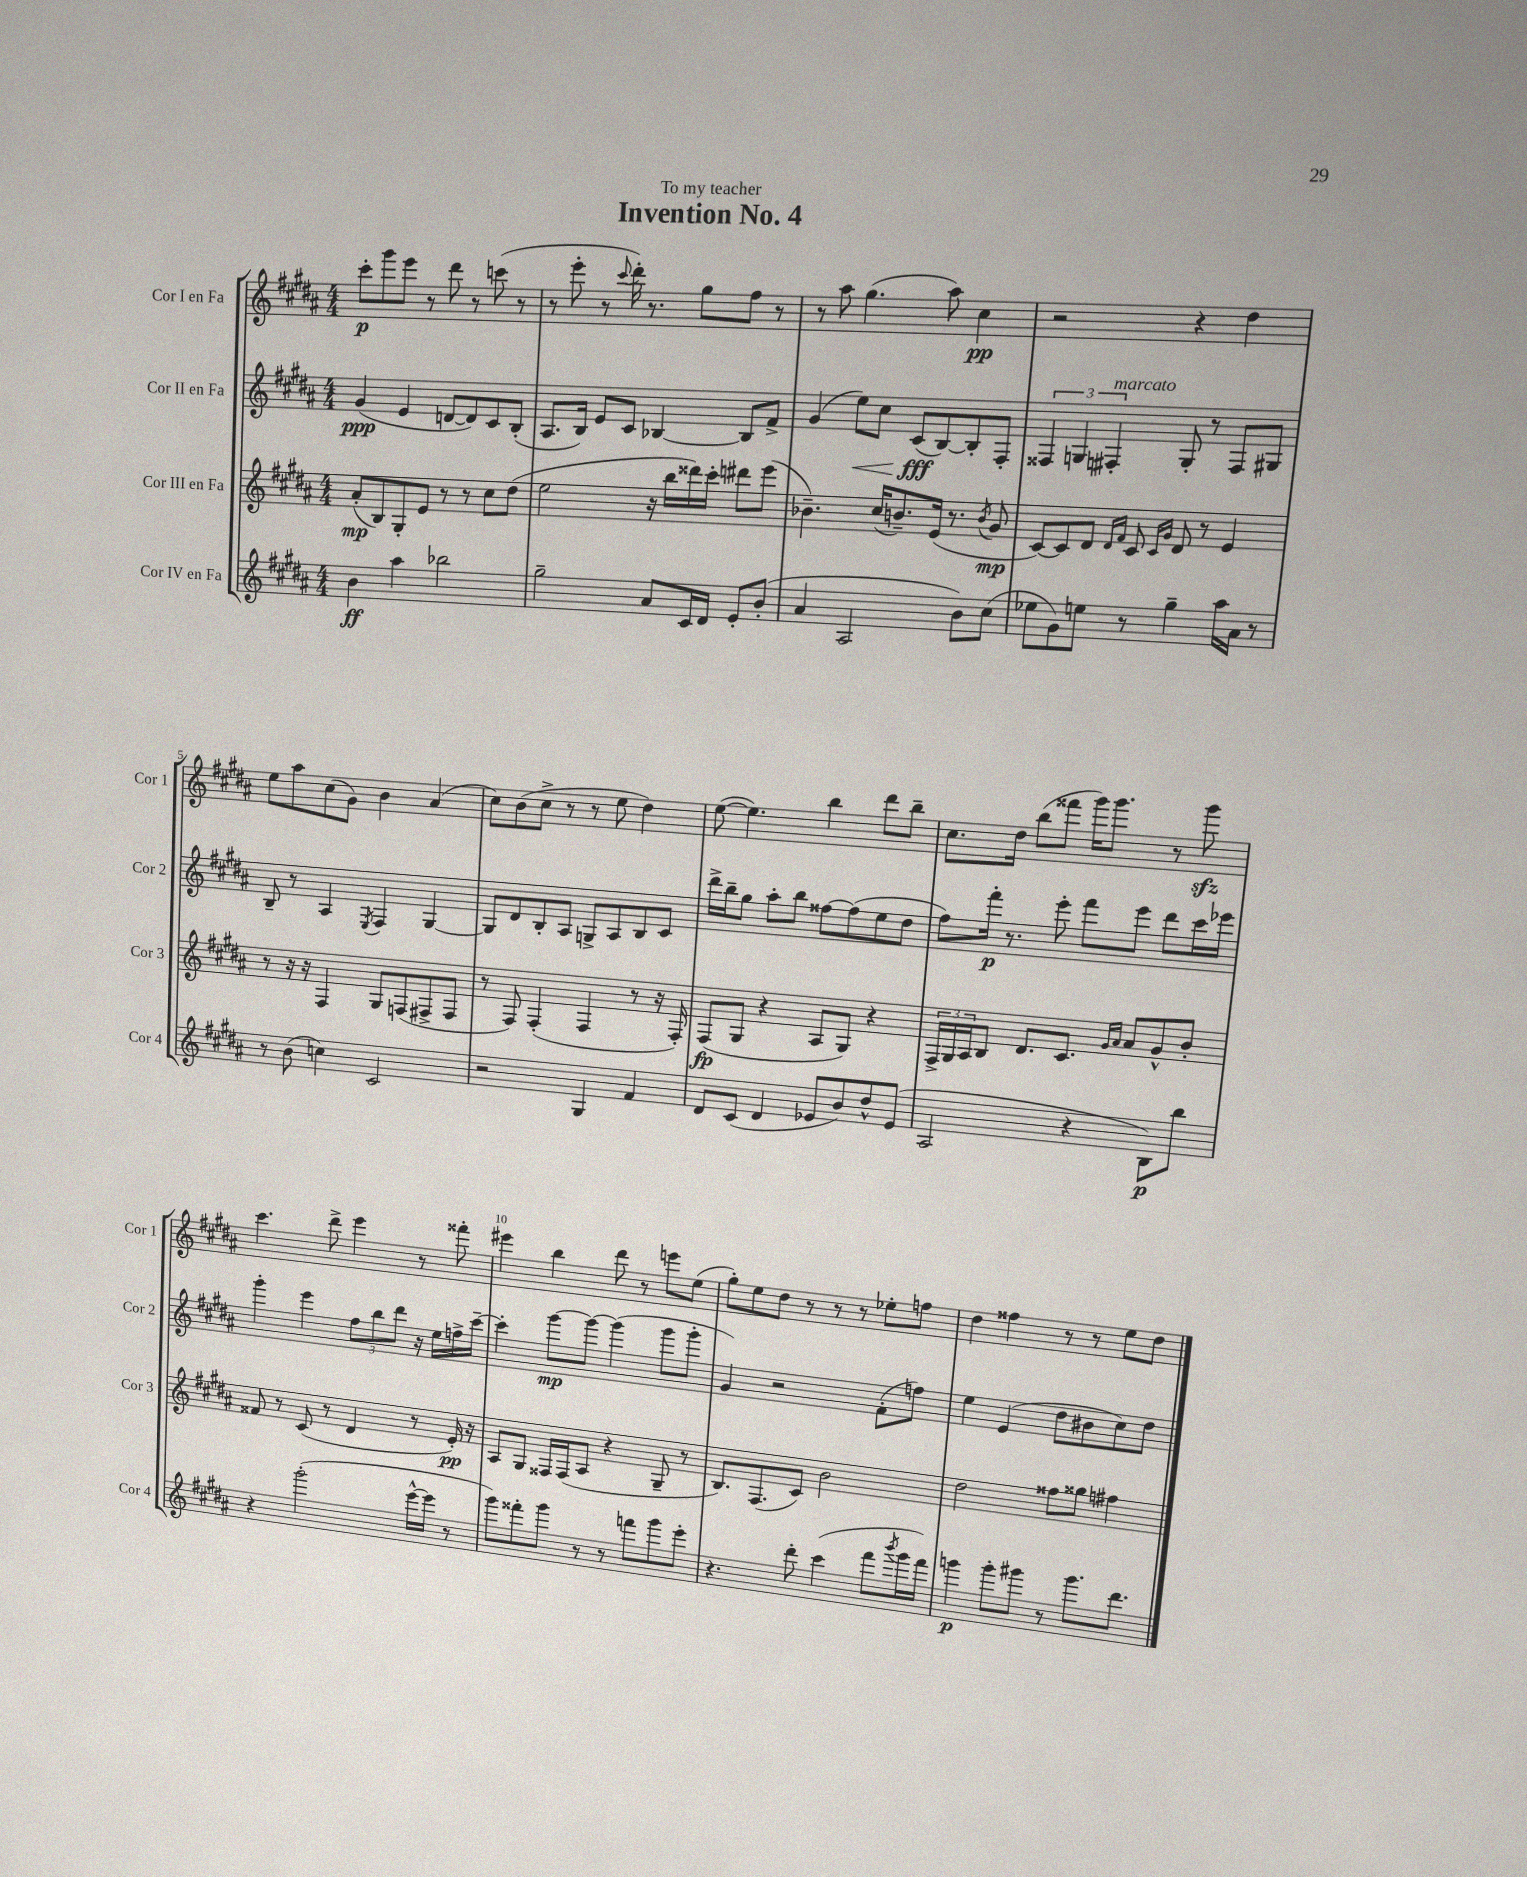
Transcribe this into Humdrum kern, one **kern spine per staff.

**kern	**kern	**kern	**kern
*staff4	*staff3	*staff2	*staff1
*clefG2	*clefG2	*clefG2	*clefG2
*k[f#c#g#d#a#]	*k[f#c#g#d#a#]	*k[f#c#g#d#a#]	*k[f#c#g#d#a#]
*M4/4	*M4/4	*M4/4	*M4/4
4b\	(8a#'/L	(4g#/	8ccc#'\L
.	8B/)	.	8ggg#\
4aa#\	8G#'/	4e/	8eee\J
.	8e/J	.	8r
2bb-\	8r	[8d/L	8ddd#\
.	8r	8d/])	8r
.	8cc#\L	8c#/	(8ccc\
.	(8dd#\J	(8B'/J	8r
=	=	=	=
2gg#~\	2ee\	8.A#/L	8r
.	.	.	8eee'\
.	.	16B/Jk)	.
.	.	8e/L	8r
.	.	.	8qqccc#/
.	.	8c#/J	16ddd#'\)
.	.	.	8.r
8a#/L	16r	[4B-/	.
.	16bb\LL	.	.
16c#/L	16ddd##\)	.	8gg#\L
16d#/JJ	16ccc#'\JJ	.	.
8e'/L	8ddd#\L	8B-/]L	8ff#\J
(8b'/J	(8eee\J	8f#^/J	8r
=	=	=	=
4a#/	4.b-~\)	(4g#/	8r
.	.	.	8aa#\
2A#/	.	8ee\L)	(4.gg#\
.	(16cc#/LK	8cc#\J	.
.	8.b~/)	.	.
.	.	(8c#/L	.
.	(16e/Jk	[8B/)	8aa#\)
.	8.r	.	.
8b\L)	.	8B'/]	4cc#\
.	8qb/	.	.
(8cc#\J	8g#/	8F#'/J	.
=	=	=	=
8ee-\L	[8c#/L)	6F##/	2r
8g#\)	8c#/]	.	.
.	.	6G/	.
8ee\J	8d#/J	.	.
.	.	6F#'/	.
.	16qqd#/LL	.	.
.	16qqf#/JJ	.	.
8r	8c#/	.	.
.	16qqc#/LL	.	.
.	16qqg#/JJ	.	.
4gg#~\	8d#/	8G'/	4r
.	8r	8r	.
16aa#\LL	4e/	8F#/L	4dd#\
16a#\JJ	.	.	.
8r	.	8G#/J	.
=	=	=	=
8r	8r	8B~/	8ee\L
(8b\	16r	8r	8aa#\
.	16r	.	.
4cc\)	4F#/	4A#/	(8cc#\
.	.	.	8g#\J)
.	.	8qE/	.
2c#/	8G#/L	4F#/	4b\
.	(8F/	.	.
.	8F#^/	[4G#/	(4a#/
.	8F#/J	.	.
=	=	=	=
2r	8r	8G#/]L	8cc#\L)
.	8F#/)	8d#/	(8b\
.	(4F#'/	8B'/	8cc#^\J
.	.	8A#/J	8r
4G#/	4F#/	8G^/L	8r
.	.	8A#/	8ee\
4f#/	8r	8B/	4dd#\)
.	16r	8c#/J	.
.	16F#'/)	.	.
=	=	=	=
8d#/L	(8F#/L	16ddd#^\LL	([8ee\
.	.	16bb~\J	.
(8c#/J	8G#/J	8gg#\J	4.ee\])
4d#/	4r	8aa#'\L	.
.	.	8bb\J	.
8e-/L	8A#/L	[8ff##\L	4bb\
8b/)	8G#/J)	(8ff##\]	.
8dd#^^/	4r	8ee\	8ddd#\L
(8e-/J	.	8dd#\J	8bb~\J
=	=	=	=
2A#/	24F#^/LL	8ff#\L)	8.cc#\L
.	24G#/	.	.
.	24A#/J	.	.
.	8B/J	16fff#'\Jk	.
.	.	8.r	16dd#\Jk
.	8.d#/L	.	(8bb\L
.	.	8eee'\	8fff##\J
.	8.c#/J	.	.
4r	.	8fff#\L	16ggg#\LK)
.	.	.	8.ggg#\J
.	16qqg#/LL	.	.
.	16qqa#/JJ	.	.
.	8a#/L	8eee\J	.
8B\L)	8g#^^/	8ddd#\L	8r
8bb\J	8b'/J	16ccc#\L	8ggg#\
.	.	16eee-\JJ	.
=	=	=	=
4r	8f##/	4ggg#'\	4.ccc#\
.	8r	.	.
(2ggg#'\	(8c#/	4eee\	.
.	8r	.	8ddd#^\
.	4d#/	12ff#\L	4eee\
.	.	12bb\	.
.	.	12ddd#\J	.
[16eee^^\LL	8r	16r	8r
16eee\]JJ	.	16ee\LL	.
8r	16e'/)	16ff^\	8fff##'\
.	16r	[16ccc#~\JJ	.
=	=	=	=
8ggg#\L)	8A#/L	4ccc#'\]	4eee#\
8fff##'\	8G#/J	.	.
8ggg#\J	16F##/LL	[8ggg#\L	4bb\
.	(16F##/J	.	.
8r	8A#/J	8ggg#\_J	.
8r	4r	(4ggg#\]	8ddd#\
8fff\L	.	.	8r
8ggg#\	8G#~/	8ggg#\L	8eee\L
8eee'\J	8r	8ggg#'\J	(8ee\J
=	=	=	=
4.r	8.B/L)	4g#/)	8gg#'\L)
.	.	.	8ee\
.	(8.F#/	.	.
.	.	2r	8dd#\J
8ddd#'\	8c#/J)	.	8r
(4ccc#\	2b\	.	8r
.	.	.	8r
8fff#\L	.	(8f#'\L	8ee-'\L
8qbbb/	.	.	.
16ggg#\L	.	8ff\J)	8ff\J
16fff#\JJ)	.	.	.
=	=	=	=
4ggg\	2dd#\	4ee\	4dd#\
8ggg'\L	.	(4e/	4ff##\
8ggg#\J	.	.	.
8r	8ff##\L	8dd#\L	8r
8.ggg#\L	8gg##\J	8b#\	8r
.	4ff#\	8cc#\)	8ee\L
8.ddd#\J	.	.	.
.	.	8dd#\J	8dd#\J
==	==	==	==
*-	*-	*-	*-
